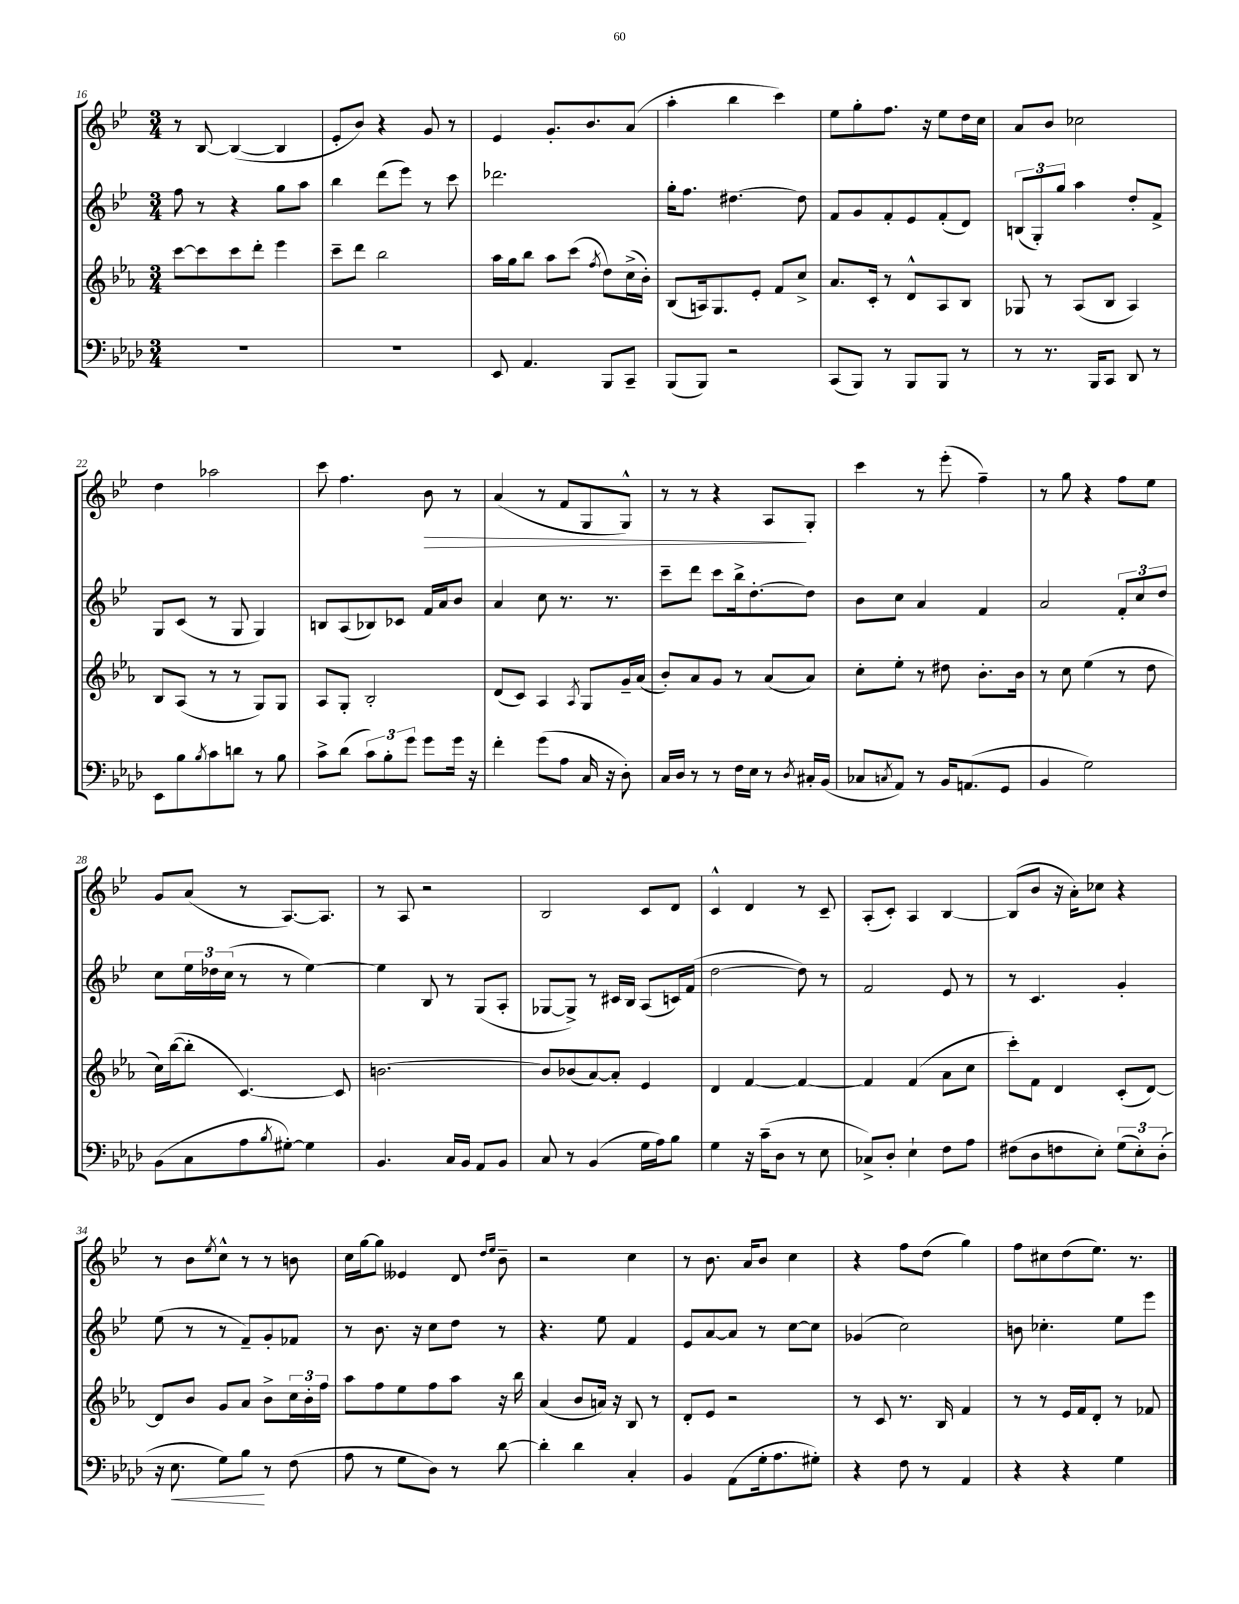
<<
\new StaffGroup <<
\new Staff = "s0" {
    \clef treble \key bes \major \numericTimeSignature \time 3/4
    r8 bes8~ bes4~( bes4 |
    ees'8-. bes'8) r4 g'8 r8 |
    ees'4 g'8.-. bes'8. a'8( |
    a''4-. bes''4 c'''4) |
    ees''8 g''8-. f''8. r16 ees''8 d''16 c''16 |
    a'8 bes'8 ces''2 |
    d''4 aes''2 |
    c'''8 f''4. bes'8\> r8 |
    a'4( r8 f'8 g8 g8-^) |
    r8 r8 r4 a8\! g8-. |
    c'''4 r8 ees'''8-.( f''4--) |
    r8 g''8 r4 f''8 ees''8 |
    g'8 a'8( r8 a8.~) a8. |
    r8 a8 r2 |
    bes2 c'8 d'8 |
    c'4-^ d'4 r8 c'8-- |
    a8-.( c'8-.) a4 bes4~ |
    bes8( bes'8 r16 a'16-.) ces''8 r4 |
    r8 bes'8 \acciaccatura { ees''8 } c''8-^ r8 r8 b'8 |
    c''16 g''16~ g''8 eeses'4 d'8 \grace { d''16 ees''16 } bes'8-- |
    r2 c''4 |
    r8 bes'8. a'16 bes'8 c''4 |
    r4 f''8 d''8( g''4) |
    f''8 cis''8 d''8( ees''8.) r8. \bar "|." |
}
\new Staff = "s1" {
    \clef treble \key bes \major \numericTimeSignature \time 3/4
    f''8 r8 r4 g''8 a''8 |
    bes''4 d'''8( ees'''8) r8 c'''8 |
    des'''2. |
    g''16-. f''8. dis''4.~ dis''8 |
    f'8 g'8 f'8-. ees'8 f'8-.( d'8) |
    \tuplet 3/2 { b8( g8-.) g''8 } a''4 d''8-. f'8-> |
    g8 c'8( r8 g8 g4) |
    b8 a8( bes8) ces'8 f'16 a'16 bes'8 |
    a'4 c''8 r8. r8. |
    c'''8-- d'''8 c'''8 bes''16-> d''8.~-. d''8 |
    bes'8 c''8 a'4 f'4 |
    a'2 \tuplet 3/2 { f'8-. c''8 d''8 } |
    c''8 \tuplet 3/2 { ees''16 des''16 c''16( } r8 r8 ees''4~) |
    ees''4 bes8 r8 g8( a8-. |
    ges8~ ges8->) r8 cis'16 bes16 a8( c'16) f'16( |
    d''2~ d''8) r8 |
    f'2 ees'8 r8 |
    r8 c'4. g'4-. |
    ees''8( r8 r8 f'8--) g'8-. fes'8 |
    r8 bes'8. r16 c''8 d''8 r8 |
    r4. ees''8 f'4 |
    ees'8 a'8~ a'8 r8 c''8~ c''8 |
    ges'4( c''2) |
    b'8 ces''4.-. ees''8 ees'''8 \bar "|." |
}
\new Staff = "s2" {
    \clef treble \key ees \major \numericTimeSignature \time 3/4
    c'''8~ c'''8 c'''8 d'''8-. ees'''4 |
    c'''8-- d'''8 bes''2 |
    aes''16 g''16 bes''8 aes''8 c'''8( \acciaccatura { f''8 } d''8) c''16->( bes'16-.) |
    bes8( a16) g8. ees'8-. f'8 c''8-> |
    aes'8. c'16-. r8 d'8-^ aes8 bes8 |
    ges8 r8 aes8( bes8 aes4) |
    bes8 aes8( r8 r8 g8) g8 |
    aes8 g8-. bes2-. |
    d'8( c'8) aes4 \acciaccatura { aes8 } g8 g'16-- aes'16( |
    bes'8-.) aes'8 g'8 r8 aes'8( aes'8) |
    c''8-. ees''8-. r8 dis''8 bes'8.-. bes'16 |
    r8 c''8 ees''4( r8 d''8 |
    c''16) bes''16~( bes''8-. c'4.~) c'8 |
    b'2.~ |
    b'8 bes'8( aes'8~) aes'8-. ees'4 |
    d'4 f'4~ f'4~ |
    f'4 f'4( aes'8 c''8 |
    c'''8-.) f'8 d'4 c'8-.( d'8~) |
    d'8 bes'8 g'8 aes'8 bes'8-> \tuplet 3/2 { c''16 bes'16-. f''16 } |
    aes''8 f''8 ees''8 f''8 aes''8 r16 bes''16 |
    aes'4( bes'8 a'16) r16 bes8 r8 |
    d'8-. ees'8 r2 |
    r8 c'8 r8. bes16 f'4 |
    r8 r8 ees'16 f'16 d'8-. r8 fes'8 \bar "|." |
}
\new Staff = "s3" {
    \clef bass \key aes \major \numericTimeSignature \time 3/4
    R2. |
    R2. |
    ees,8 aes,4. bes,,8 c,8-- |
    bes,,8( bes,,8) r2 |
    c,8( bes,,8) r8 bes,,8 bes,,8 r8 |
    r8 r8. bes,,16 c,8 des,8 r8 |
    ees,8 bes8 \acciaccatura { bes8 } c'8 d'8 r8 bes8 |
    c'8-> des'8( \tuplet 3/2 { c'8) bes8-. g'8 } g'8 g'16 r16 |
    f'4-. g'8( aes8 c16 r16 des8-.) |
    c16 des16 r8 r8 f16 ees16 r8 \acciaccatura { des8 } cis16-. bes,16( |
    ces8 \acciaccatura { c8 } aes,8) r8 bes,16 a,8.( g,8 |
    bes,4 g2) |
    bes,8( c8 aes8 \acciaccatura { bes8 } gis8~-.) gis4 |
    bes,4. c16 bes,16 aes,8 bes,8 |
    c8 r8 bes,4( g16 aes16) bes8 |
    g4 r16 c'16--( des8 r8 ees8 |
    ces8->) des8-. ees4-! f8 aes8 |
    fis8( des8 f8 ees8-.) \tuplet 3/2 { g8( ees8-.) des8-.( } |
    r16 ees8.\< g8) bes8\! r8 f8( |
    aes8 r8 g8 des8) r8 des'8~ |
    des'4-. des'4 c4-. |
    bes,4 aes,8( g16-. aes8. gis8-.) |
    r4 f8 r8 aes,4 |
    r4 r4 g4 \bar "|." |
}
>>
>>
\layout { \context { \Score currentBarNumber = #16 } }
